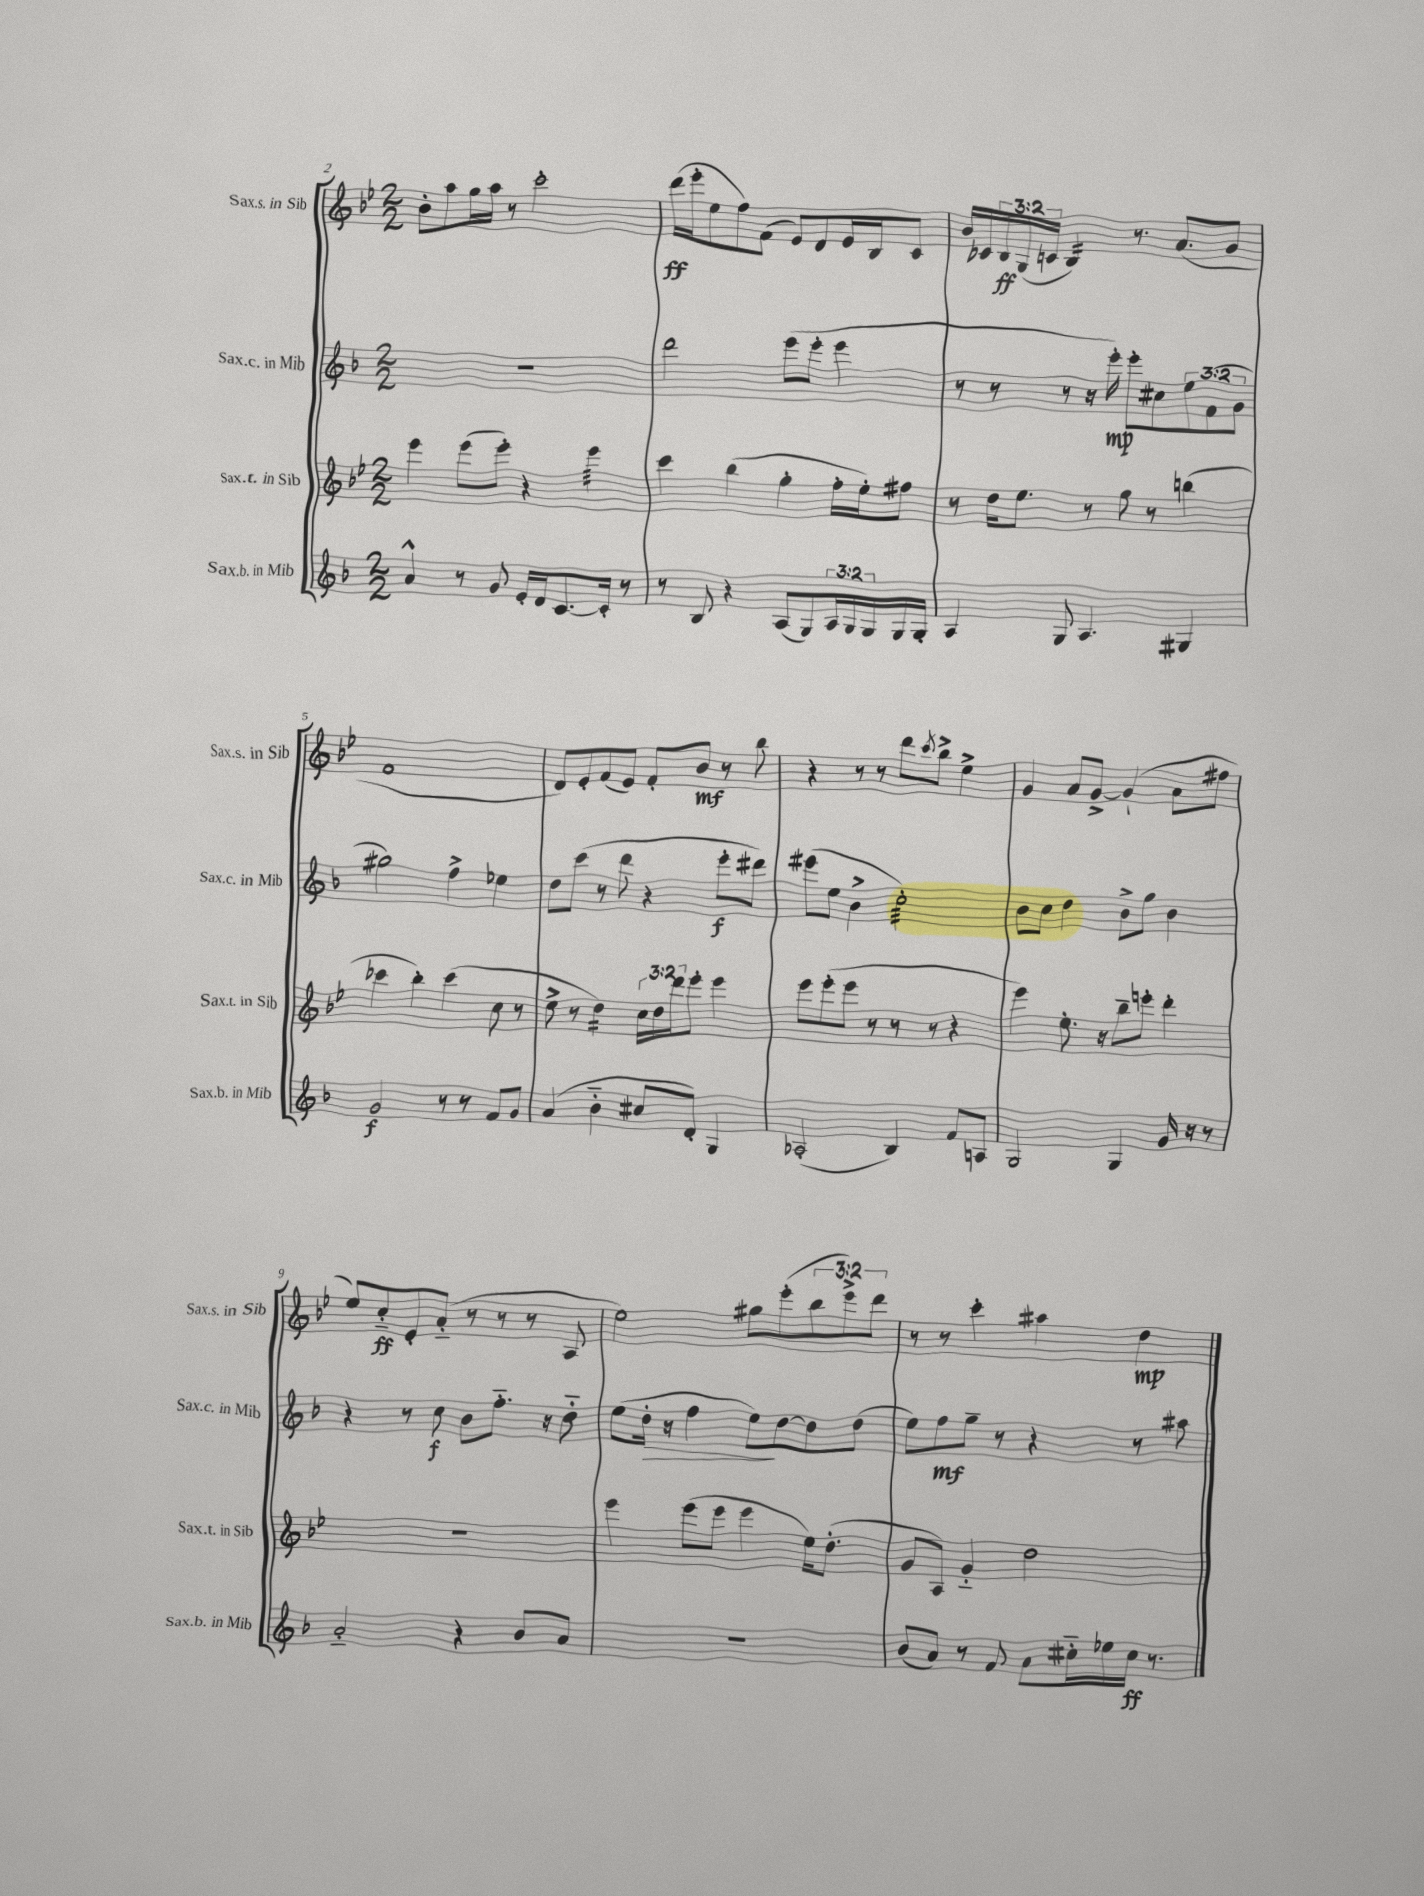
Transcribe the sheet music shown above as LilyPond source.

<<
\new StaffGroup <<
\new Staff = "s0" \with { instrumentName = "Sax.s. in Sib" shortInstrumentName = "Sax.s. in Sib" } {
    \clef treble \key bes \major \numericTimeSignature \time 2/2 \override Staff.TupletNumber.text = #tuplet-number::calc-fraction-text
    bes'8-. a''8 g''16 a''16 r8 c'''2-. |
    d'''16\ff( ees'''16-. ees''8 f''8) f'8( ees'8) d'8 ees'16 bes16 c'8 |
    bes'16 ces'16 \tuplet 3/2 { bes16\ff g16( c'16 } bes4:16) r8. a'8.( g'8 |
    f'1 |
    d'8) ees'8-. f'8( ees'8) f'8-. bes'8\mf r8 bes''8 |
    r4 r8 r8 d'''8 \acciaccatura { c'''8 } bes''8-> ees''4-> |
    g'4 a'8 g'8~-> g'4-!( a'8 fis''8 |
    ees''8) c''8-_\ff ees'8-. a'8-_( r8 r8 r8 a8 |
    ees''2) gis''8 ees'''8-.( \tuplet 3/2 { bes''8 ees'''8->) d'''8 } |
    r8 r8 c'''4-. ais''4 d''4\mp \bar "|." |
}
\new Staff = "s1" \with { instrumentName = "Sax.c. in Mib" shortInstrumentName = "Sax.c. in Mib" } {
    \clef treble \key f \major \numericTimeSignature \time 2/2 \override Staff.TupletNumber.text = #tuplet-number::calc-fraction-text
    R1 |
    d'''2 e'''8( e'''8-. e'''4 |
    r8 r8 r8 r16 e'''16-.\mp) e'''8-. cis''8 \tuplet 3/2 { e''8 f'8( g'8 } |
    gis''2) f''4-> ees''4 |
    d''8 c'''8( r8 d'''8 r4 e'''8-.\f dis'''8) |
    eis'''8( e''8 bes'4-> c''2:32-.) |
    bes'8 c''8 d''4 bes'8-> g''8 bes'4 |
    r4 r8 c''8\f bes'8 f''8.-_ r16 d''8-_ |
    e''8( d''16-.\> r16 f''4 e''8\!) d''8~ d''8 d''8( |
    e''8) f''8\mf g''8-- r8 r4 r8 ais''8 \bar "|." |
}
\new Staff = "s2" \with { instrumentName = "Sax.t. in Sib" shortInstrumentName = "Sax.t. in Sib" } {
    \clef treble \key bes \major \numericTimeSignature \time 2/2 \override Staff.TupletNumber.text = #tuplet-number::calc-fraction-text
    ees'''4 ees'''8( ees'''8-.) r4 ees'''4:32 |
    c'''4 bes''4( g''4-. f''16-. ees''16-.) fis''8 |
    r8 d''16 ees''8. r8 g''8 r8 b''4( |
    ces'''4 bes''4-.) ces'''4( c''8 r8 |
    ees''8-> r8 d''4:16) \tuplet 3/2 { c''16 d''16 d'''16 } ees'''8-. ees'''4 |
    ees'''8 ees'''8-.( ees'''8 r8 r8 r8 r4 |
    ees'''4) ees''8.-. r16 bes''8-- e'''8-. d'''4-. |
    R1 |
    ees'''4 ees'''8( ees'''8 ees'''4 ees''16) d''8.-.( |
    g'8 a8) g'4-_ d''2 \bar "|." |
}
\new Staff = "s3" \with { instrumentName = "Sax.b. in Mib" shortInstrumentName = "Sax.b. in Mib" } {
    \clef treble \key f \major \numericTimeSignature \time 2/2 \override Staff.TupletNumber.text = #tuplet-number::calc-fraction-text
    a'4-^ r8 g'8 e'16-. d'16 c'8.~ c'16-. r8 |
    r8 bes8 r4 a8( g8) \tuplet 3/2 { a16 g16 g16 } g16 g16-. |
    a4 g8 a4. gis4 |
    g'2\f r8 r8 f'8 g'8 |
    a'4( bes'4-_ cis''8 d'8-.) g4 |
    aes2-.( bes4) f'8 a8 |
    g2 g4 g'16 r16 r8 |
    a'2-_ r4 bes'8 a'8 |
    R1 |
    bes'8( a'8) r8 f'8 a'8 cis''16-_ ees''16 cis''16\ff r8. \bar "|." |
}
>>
>>
\layout { \context { \Score currentBarNumber = #2 } }
